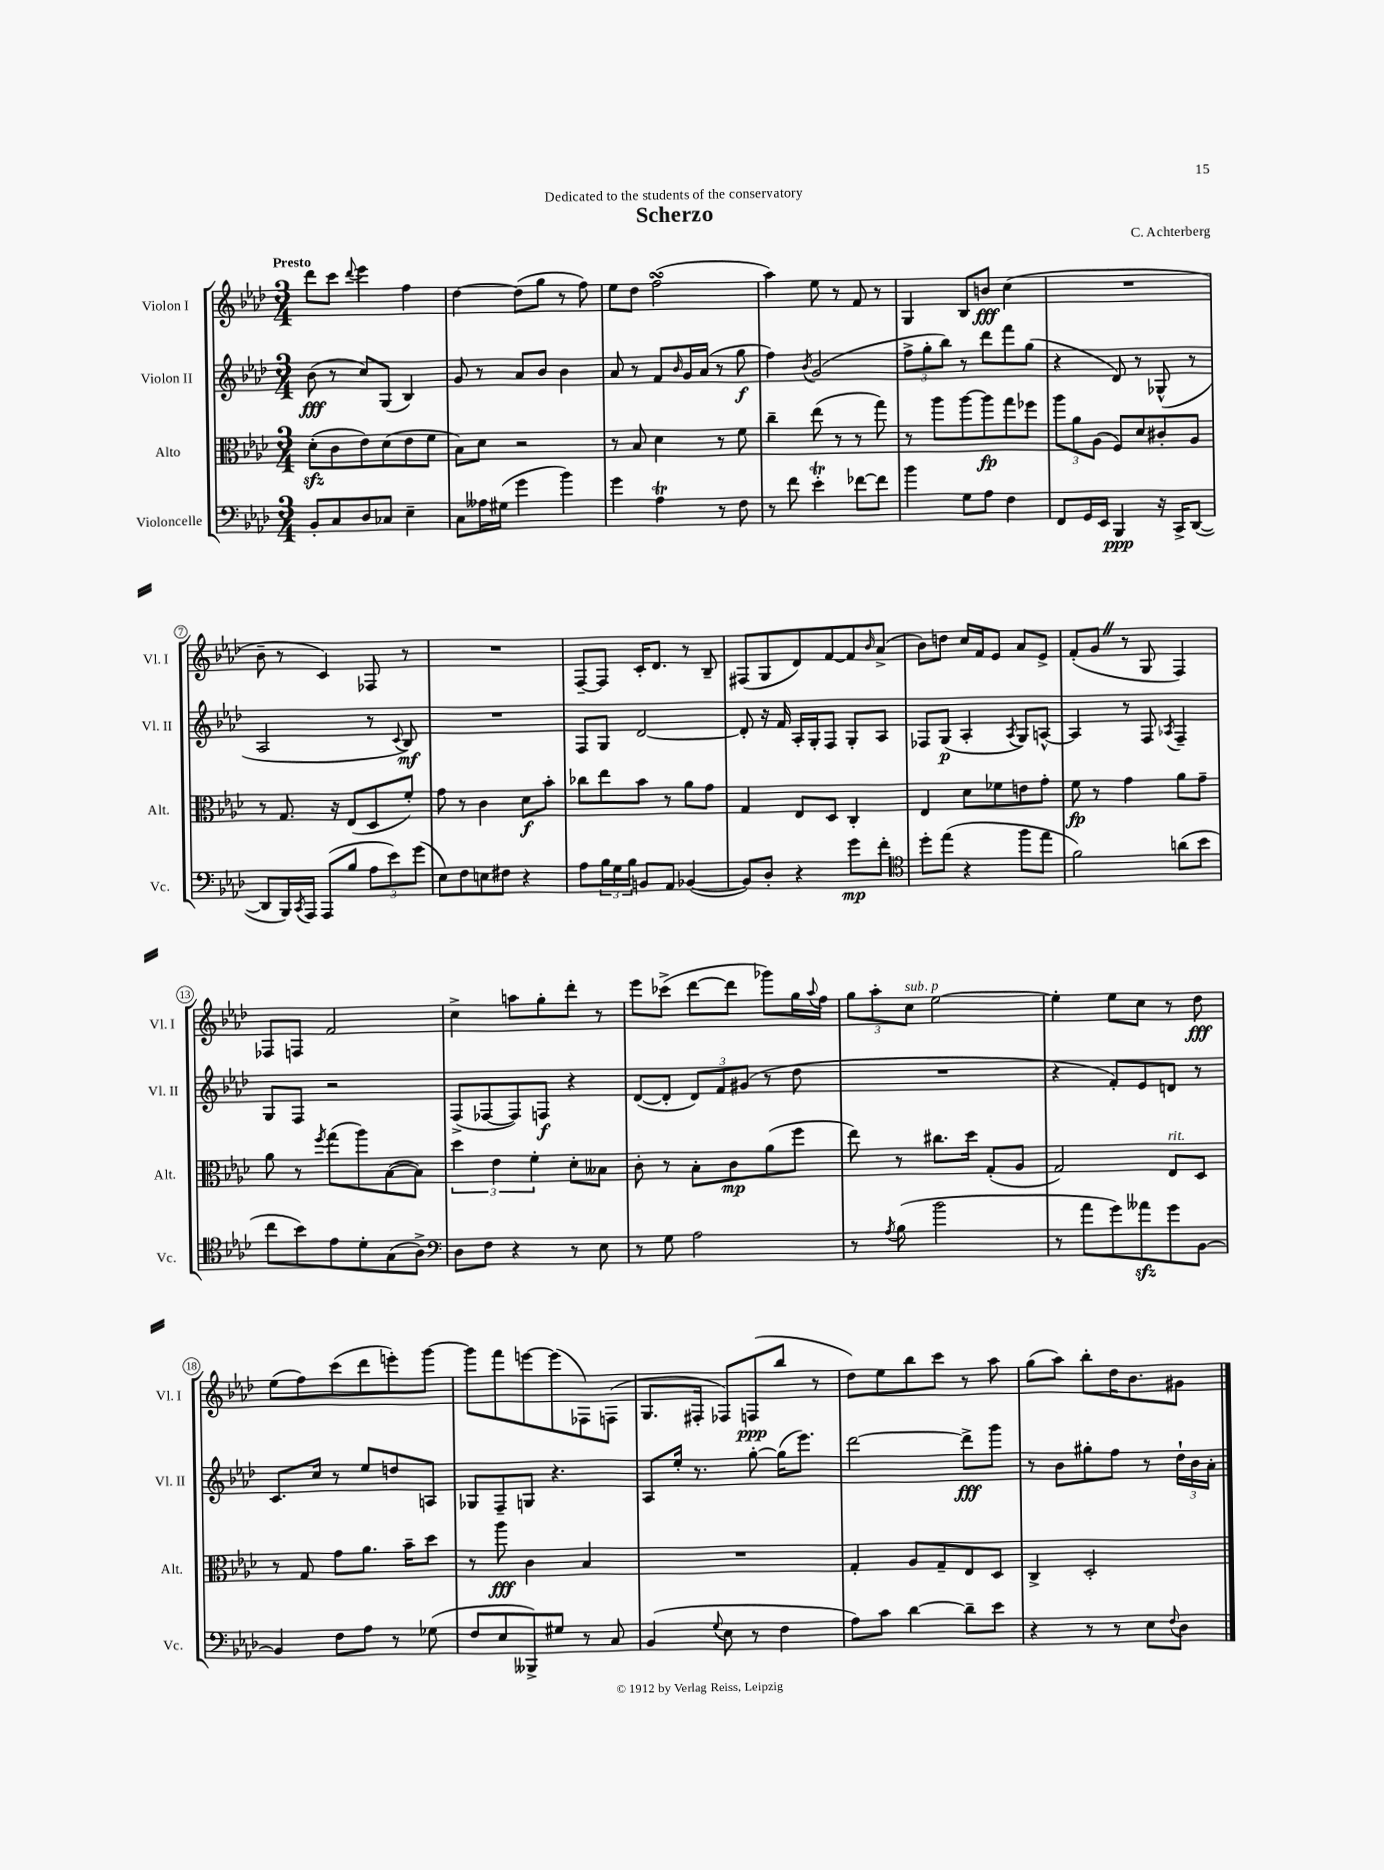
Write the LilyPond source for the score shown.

\header { title = "Scherzo" composer = "C. Achterberg" dedication = "Dedicated to the students of the conservatory" }
<<
\new StaffGroup <<
\new Staff = "s0" \with { instrumentName = "Violon I" shortInstrumentName = "Vl. I" } {
    \clef treble \key aes \major \numericTimeSignature \time 3/4 \tempo "Presto"
    des'''8 c'''8 \appoggiatura { des'''8 } ees'''4 f''4 |
    des''4~ des''8( g''8 r8 f''8) |
    ees''8 des''8 f''2\turn( |
    aes''4) ees''8 r8 f'8 r8 |
    g4 bes8 b'8\fff c''4( |
    R2. |
    bes'8-- r8 c'4) fes8 r8 |
    R2. |
    f8~-- f8 c'16-. des'8. r8 bes8-- |
    fis8( g8 des'8) f'8~ f'8 \grace { bes'16 } aes'8->( |
    bes'8) d''8 c''16 f'16 ees'8 aes'8 ees'8-> |
    f'8-.( g'8 \once \override BreathingSign.text = \markup { \musicglyph "scripts.caesura.straight" } \breathe r8 g8 f4) |
    fes8 f8 f'2 |
    c''4-> a''8 g''8-. des'''8-. r8 |
    ees'''8 ces'''8->( des'''8~ des'''8 ges'''8) g''16 \appoggiatura { aes''8 } f''16 |
    \tuplet 3/2 { g''8 aes''8-. c''8^\markup { \italic "sub. p" } } ees''2~ |
    ees''4-. ees''8 c''8 r8 des''8\fff |
    ees''8( f''8) c'''8( des'''8 e'''8-.) g'''8~ |
    g'''8 f'''8 e'''8~ e'''8( fes8) f8( |
    g8. fis16-. fes8) f8\ppp( bes''8 r8 |
    des''8) ees''8 bes''8 c'''8 r8 aes''8 |
    g''8( aes''8) bes''8-. des''16 bes'8. gis'8 \bar "|." |
}
\new Staff = "s1" \with { instrumentName = "Violon II" shortInstrumentName = "Vl. II" } {
    \clef treble \key aes \major \numericTimeSignature \time 3/4
    bes'8\fff( r8 c''8) g8( bes4) |
    g'8 r8 aes'8 bes'8 bes'4 |
    aes'8 r8 f'8 \grace { bes'16 } g'16 aes'16( r8 g''8\f |
    f''4) \acciaccatura { bes'8 } g'2( |
    \tuplet 3/2 { f''8-> g''8-. bes''8) } r8 des'''8 f'''8 g''8( |
    r4 des'8) r8 ges8-^( r8 |
    aes2 r8 \appoggiatura { c'8 } bes8\mf) |
    R2. |
    f8 g8 des'2~ |
    des'8-. r16 f'16 aes16-. g16-. f8 g8-. aes8 |
    fes8 g8\p( aes4-. \acciaccatura { aes8 } g8) a8~-^ |
    a4 r8 f8 \acciaccatura { aes8 } f4-- |
    g8 f8 r2 |
    f8->( fes8~ fes8) f8\f r4 |
    des'8~( des'8-. \tuplet 3/2 { des'8) f'8 gis'8( } r8 des''8 |
    R2. |
    r4 f'8-.) ees'8 d'8 r8 |
    c'8. c''16 r8 ees''8 d''8 a8 |
    ges8 f8-- g8 r4. |
    aes8 ees''16-. r8. g''8~-. g''16( ees'''8.) |
    des'''2~ des'''8->\fff g'''8 |
    r8 bes'8 gis''8-. f''8 r8 \tuplet 3/2 { des''16-! bes'16 aes'16-. } \bar "|." |
}
\new Staff = "s2" \with { instrumentName = "Alto" shortInstrumentName = "Alt." } {
    \clef alto \key aes \major \numericTimeSignature \time 3/4
    des'8-.\sfz( c'8 ees'8) des'8( ees'8 f'8 |
    bes8) des'8 r2 |
    r8 bes8 des'4 r8 f'8 |
    c''4-- ees''8( r8 r8 g''8) |
    r8 aes''8 aes''8~ aes''8\fp g''8 fes''8 |
    \tuplet 3/2 { aes''8 aes'8 aes8( } f8) des'8 cis'8-. aes8 |
    r8 g8. r16 ees8( des8 f'8-.) |
    g'8 r8 c'4 des'8\f bes'8-. |
    ces''8 ees''8 bes'8 r8 aes'8 g'8 |
    g4 ees8 des8 c4-. |
    ees4 des'8 fes'8 e'8 g'8-. |
    f'8\fp r8 g'4 aes'8 g'8-- |
    aes'8 r8 \acciaccatura { f''8 } g''8( aes''8) bes8~( bes8) |
    \tuplet 3/2 { des''4 ees'4 f'4-. } des'8-. beses8 |
    c'8-. r8 bes8-. c'8\mp aes'8( f''8 |
    ees''8) r8 cis''8. des''16 g8-.( aes8 |
    g2) ees8^\markup { \italic "rit." } des8 |
    r8 g8 g'8 aes'8. bes'16-- des''8 |
    r8 aes''8\fff c'4 bes4 |
    R2. |
    g4-. aes8 g8-- ees8 des8 |
    c4-> des2-. \bar "|." |
}
\new Staff = "s3" \with { instrumentName = "Violoncelle" shortInstrumentName = "Vc." } {
    \clef bass \key aes \major \numericTimeSignature \time 3/4
    bes,8-. c8 des8 ces8 ees4-- |
    c8 aeses16 gis16( g'4 bes'4) |
    g'4 aes4\trill r8 f8 |
    r8 f'8 ees'4-.\trill fes'8~ fes'8 |
    bes'4 g8 aes8 f4 |
    f,8 g,16 ees,16 bes,,4\ppp r16 c,16-> des,8~( |
    des,8 bes,,16) \acciaccatura { c,8 } aes,,16 aes,,8( bes8 \tuplet 3/2 { aes8 ees'8) g'8( } |
    ees8) f8 e8 fis8 r4 |
    aes8 \tuplet 3/2 { bes16 g16 bes16 } b,8 aes,8 bes,4~( |
    bes,8) des8-. r4 g'8\mp f'8-. |
    \clef tenor des''8-. ees''8( r4 f''8 ees''8 |
    f'2) a'8( bes'8 |
    c''8 bes'8) ees'8 des'8-. g8( aes8->) |
    \clef bass des8 f8 r4 r8 ees8 |
    r8 g8 aes2 |
    r8 \acciaccatura { aes8 } bes8( bes'2 |
    r8 aes'8 g'8) aeses'8\sfz g'8 bes,8~ |
    bes,4 f8 aes8 r8 ges8( |
    f8 ees8 beses,,8->) gis8 r8 c8 |
    bes,4( \appoggiatura { g8 } ees8 r8 f4 |
    aes8) c'8 des'4~ des'8-- ees'8 |
    r4 r8 r8 ees8 \appoggiatura { f8 } des8 \bar "|." |
}
>>
>>
\layout { \context { \Score \override BarNumber.stencil = #(make-stencil-circler 0.1 0.3 ly:text-interface::print) } }
